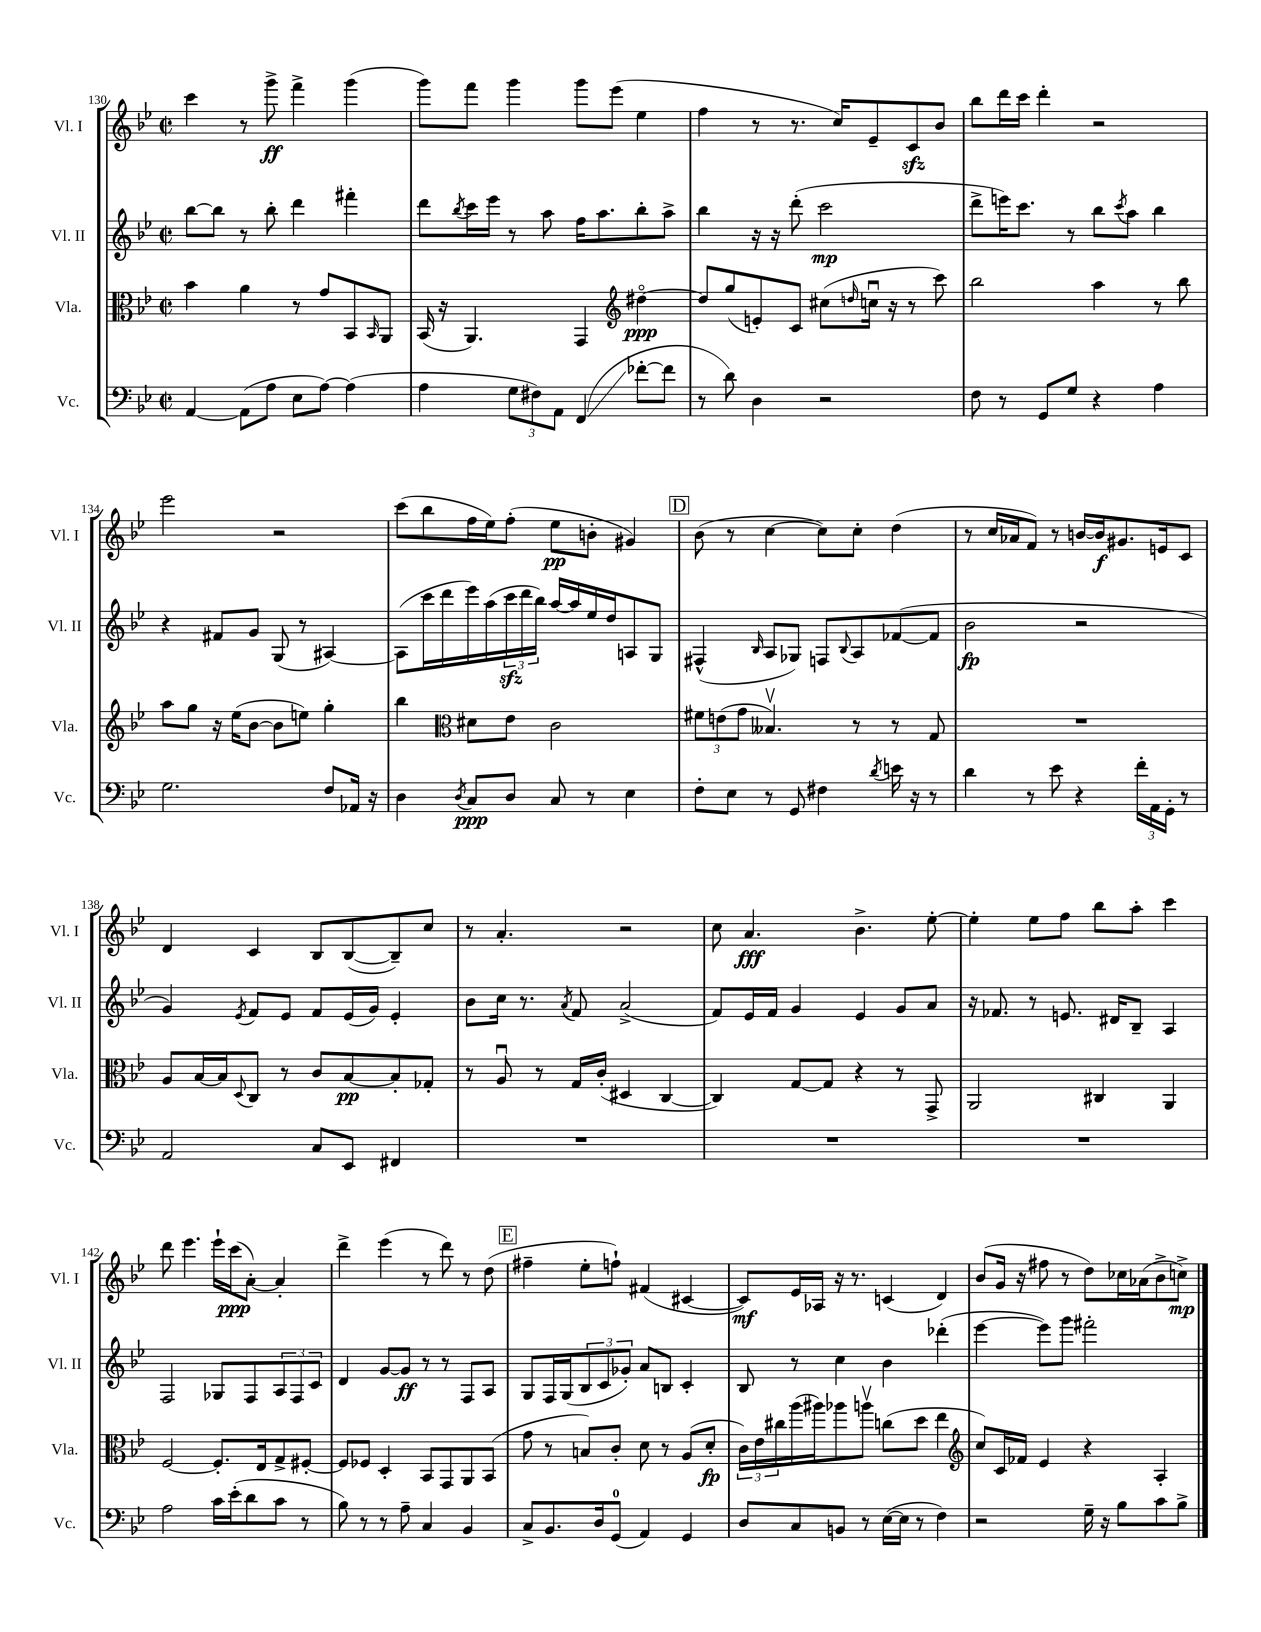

**kern	**kern	**kern	**kern
*staff4	*staff3	*staff2	*staff1
*clefF4	*clefC3	*clefG2	*clefG2
*k[b-e-]	*k[b-e-]	*k[b-e-]	*k[b-e-]
*M2/2	*M2/2	*M2/2	*M2/2
*met(c|)	*met(c|)	*met(c|)	*met(c|)
[4AA	4b-	[8bb-	4ccc
.	.	8bb-]	.
(8AA]	4a	8r	8r
8A	.	8bb-'	8ggg^
8E-	8r	4ddd	4fff^
[8A)	8g	.	.
(4A]	8BB-	4fff#'	(4ggg
.	16qqBB-	.	.
.	8AA	.	.
=	=	=	=
4A	(16BB-	8ddd	8ggg)
.	16r	.	.
.	.	8qbb-	.
.	4.AA)	16ccc	8fff
.	.	16eee-	.
12G	.	8r	4ggg
12F#)	.	.	.
.	.	8aa	.
12AA	.	.	.
(4FF	4GG	16ff	8ggg
.	.	8.aa	.
.	.	.	(8eee-
*	*clefG2	*	*
[8f-'	[4dd#o	8bb-'	4ee-
8f-]	.	8aa^	.
=	=	=	=
8r	8dd#]	4bb-	4ff
8d)	(8gg	.	.
4D	8e')	16r	8r
.	.	16r	.
.	8c	(8ddd'	8.r
2r	(8cc#	2ccc	.
.	.	.	16cc)
.	16qqdd	.	.
.	16ccu	.	8e-~
.	16r	.	.
.	8r	.	8c
.	8ccc)	.	8b-
=	=	=	=
8F	2bb-	8ddd^	8bb-
8r	.	16eee)	16ddd
.	.	8.ccc	16ccc
8GG	.	.	4ddd'
8G	.	8r	.
4r	4aa	8bb-	2r
.	.	8qccc	.
.	.	8aa	.
4A	8r	4bb-	.
.	8bb-	.	.
=	=	=	=
2.G	8aa	4r	2eee-
.	8gg	.	.
.	16r	8f#	.
.	(16ee-	.	.
.	[8b-	8g	.
.	8b-]	(8G	2r
.	8ee)	8r	.
8F	4gg'	[4A#)	.
16AA-	.	.	.
16r	.	.	.
=	=	=	=
4D	4bb-	(8A#]	(8ccc
.	.	16ccc	8bb-
.	.	16ddd	.
*	*clefC3	*	*
8qD	.	.	.
8C	8d#	16eee-)	16ff
.	.	(16aa	16ee-)
8D	8e-	24ccc	(8ff'
.	.	24ddd	.
.	.	24bb-)	.
8C	2c	[16aa	8ee-
.	.	16aa]	.
8r	.	16ee-	8b'
.	.	16dd	.
4E-	.	8A	4g#)
.	.	8G	.
=	=	=	=
8F'	12f#	(4F#^^	(8b-
.	(12e	.	.
8E-	.	.	8r
.	12g	.	.
.	.	16qqB-	.
8r	4.B--v)	8A	[4cc
8GG	.	8G-)	.
4F#	.	8F	8cc])
.	.	8qqB-	.
.	8r	8A	8cc'
8qd	.	.	.
16e	8r	([8f-	(4dd
16r	.	.	.
8r	8G	8f-]	.
=	=	=	=
4d	1r	2b-	8r
.	.	.	16cc
.	.	.	16a-
8r	.	.	8f)
8e-	.	.	8r
4r	.	2r	[16b
.	.	.	16b]
.	.	.	8.g#
24f'	.	.	.
24AA	.	.	.
.	.	.	16e
24GG'	.	.	.
8r	.	.	8c
=	=	=	=
2AA	8A	4g)	4d
.	[16B-	.	.
.	16B-]	.	.
.	8qqD	8qe-	.
.	8C	8f	4c
.	8r	8e-	.
8C	8c	8f	8B-
8EE-	[8B-	(16e-	([8B-
.	.	16g)	.
4FF#	8B-']	4e-'	8B-~])
.	8G-'	.	8cc
=	=	=	=
1r	8r	8b-	8r
.	8Au	16cc	4.a'
.	.	8.r	.
.	8r	.	.
.	.	8qa	.
.	16G	8f	.
.	(16c'	.	.
.	4D#	(2a^	2r
.	[4C	.	.
=	=	=	=
1r	4C])	8f)	8cc
.	.	16e-	4.a
.	.	16f	.
.	[8G	4g	.
.	8G]	.	.
.	4r	4e-	4.b-^
.	8r	8g	.
.	8GG^	8a	[8ee-'
=	=	=	=
1r	2AA	16r	4ee-']
.	.	8.f-	.
.	.	8r	8ee-
.	.	8.e	8ff
.	4C#	.	8bb-
.	.	16d#	.
.	.	8B-~	8aa'
.	4AA	4A	4ccc
=	=	=	=
2A	[2F	2F	8ddd
.	.	.	4.eee-
16c	8.F']	8G-	16eee-`
(16e-'	.	.	(16ccc
8d	.	8F	[8a')
.	16E-	.	.
8c	8G^	12A	4a']
.	.	12F	.
8r	[8F#'	.	.
.	.	12c	.
=	=	=	=
8B-)	8F#]	4d	4ddd^
8r	8F-	.	.
8r	4D'	[8g	(4eee-
8A~	.	8g]	.
4C	8BB-	8r	8r
.	8GG	8r	8ddd)
4BB-	8AA	8F	8r
.	(8BB-	8A	(8dd
=	=	=	=
8C^	8g	8G	4ff#~
8.BB-	8r	16F	.
.	.	(16G	.
.	8B)	12B-	8ee-'
16D	.	.	.
.	.	12c	.
(8GG	8c'	.	8ff`)
.	.	12g-')	.
4AA)	8d	8a	(4f#
.	8r	8B	.
4GG	(8A	4c'	[4c#
.	8d'	.	.
=	=	=	=
8D	24c)	8B-	8c#])
.	24e-	.	.
.	24cc#	.	.
8C	(16aa	8r	16e-
.	16aa#)	.	16A-
8BB	8aa-	4cc	16r
.	.	.	8.r
8r	8aav	.	.
([16E-	(8cc	4b-	(4c
16E-]	.	.	.
8r	8dd	.	.
4F)	4ee-	(4ddd-'	4d)
=	=	=	=
*	*clefG2	*	*
2r	8cc)	[4eee-	(8b-
.	16c	.	16g
.	16f-	.	16r
.	4e-	8eee-])	8ff#
.	.	8ggg	8r
16G~	4r	2fff#'	8dd)
16r	.	.	.
8B-	.	.	16cc-
.	.	.	(16a-
8c	4A'	.	8b-^
8B-^	.	.	8cc^)
==	==	==	==
*-	*-	*-	*-
